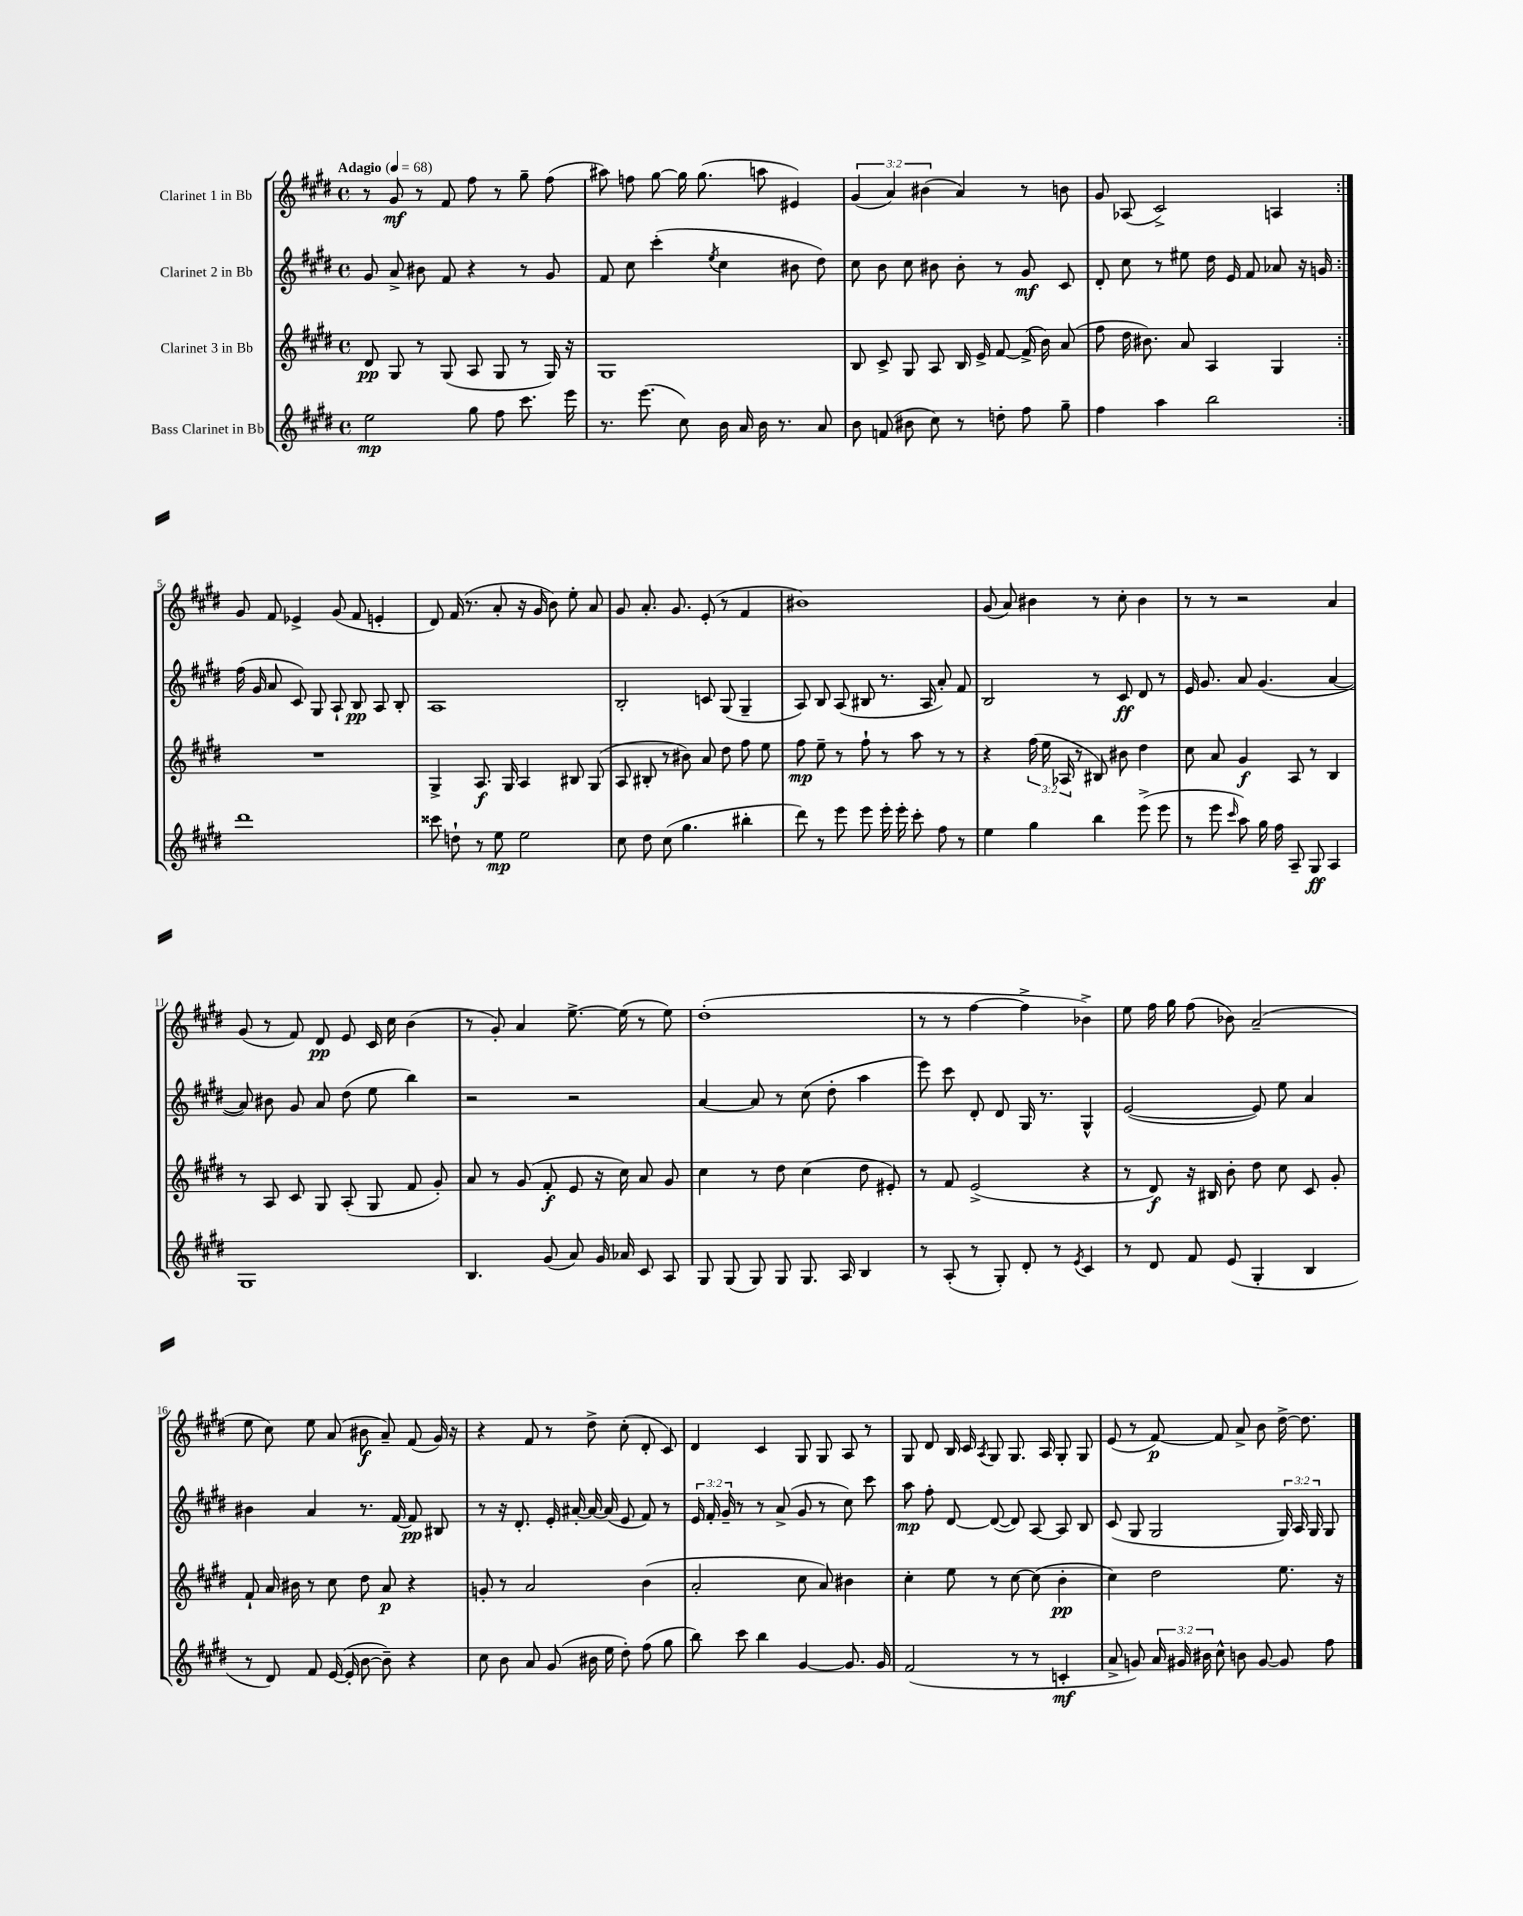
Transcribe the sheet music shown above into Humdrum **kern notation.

**kern	**kern	**kern	**kern
*staff4	*staff3	*staff2	*staff1
*clefG2	*clefG2	*clefG2	*clefG2
*k[f#c#g#d#]	*k[f#c#g#d#]	*k[f#c#g#d#]	*k[f#c#g#d#]
*M4/4	*M4/4	*M4/4	*M4/4
*met(c)	*met(c)	*met(c)	*met(c)
*MM68	*MM68	*MM68	*MM68
2ee	8d#	8g#	8r
.	8G#	8a^	8g#
.	8r	8b#	8r
.	(8G#	8f#	8f#
8gg#	8A	4r	8ff#
8ff#	8G#	.	8r
8.ccc#	8r	8r	8gg#~
.	16G#)	8g#	(8ff#
16eee	16r	.	.
=	=	=	=
8.r	1G#	8f#	8aa#)
.	.	8cc#	8ff
(8.eee	.	.	.
.	.	(4ccc#'	[8gg#
8cc#)	.	.	16gg#]
.	.	.	(8.gg#
.	.	8qee	.
16b	.	4cc#	.
16a	.	.	.
16b	.	.	8aa
8.r	.	.	.
.	.	8b#	4e#)
8a	.	8dd#)	.
=	=	=	=
8b	8B	8cc#	(6g#
(8f	8c#^	8b	.
.	.	.	6a)
8b#	8G#	8cc#	.
.	.	.	(6b#
8cc#)	8A	8b#	.
8r	16B	8b#'	4a)
.	16e^	.	.
8dd'	[8f#	8r	.
8ff#	(16f#^]	8g#	8r
.	16b)	.	.
8gg#~	(8a	8c#	8b
=	=	=	=
4ff#	8ff#	8d#'	8g#
.	16dd#	8cc#	(8A-
.	8.b#)	.	.
4aa	.	8r	2c#^)
.	8a	8ee#	.
2bb	4A	16dd#	.
.	.	16e	.
.	.	8f#	.
.	4G#	8a-	4A
.	.	16r	.
.	.	16g	.
=:|!	=:|!	=:|!	=:|!
1ddd#	1r	(16ff#	8g#
.	.	16g#	.
.	.	8a	8f#
.	.	8c#)	4e-^
.	.	8G#	.
.	.	8A`	(8g#
.	.	8B	8f#
.	.	8A	4e'
.	.	8B'	.
=	=	=	=
8ccc##	4G#^	1A	8d#)
8dd`	.	.	(16f#
.	.	.	8.r
8r	8.A	.	.
8ee	.	.	8a'
.	16G#	.	.
2ee	4A	.	16r
.	.	.	16g#
.	.	.	8b)
.	8B#	.	8ee'
.	(8G#	.	8a
=	=	=	=
8cc#	8A	2B'	8g#
8dd#	8B#'	.	8.a'
(8cc#	8r	.	.
.	.	.	8.g#
4.gg#	8b#)	.	.
.	8a	8c	(8e'
.	8dd#	(8G#	8r
4bb#'	8ff#	4G#~	4f#
.	8ee	.	.
=	=	=	=
8ddd#)	8ff#	8A)	1b#)
8r	8ee~	8B	.
8eee	8r	(8A	.
8eee	8ff#`	8B#	.
16eee'	8r	8.r	.
16eee'	.	.	.
8ccc#'	8aa	.	.
.	.	16A	.
8ff#	8r	8a')	.
8r	8r	8f#	.
=	=	=	=
4ee	4r	2B	(8g#
.	.	.	8a)
4gg#	(24ff#	.	4b#
.	24ee	.	.
.	24A-	.	.
.	8r	.	.
4bb	8B#)	8r	8r
.	8b#	8c#	8cc#'
(8eee^	4dd#	8d#	4b#
8eee	.	8r	.
=	=	=	=
8r	8cc#	16e	8r
.	.	8.g#	.
8eee	8a	.	8r
16qqccc#	.	.	.
8aa)	4g#	8a	2r
16gg#	.	(4.g#	.
16ff#	.	.	.
8A~	8A	.	.
8G#	8r	.	.
4A	4B	[4a	4a
=	=	=	=
1G#	8r	8a])	(8g#
.	8A	8b#	8r
.	8c#	8g#	8f#)
.	8G#	8a	8d#
.	(8A'	(8dd#	8e
.	8G#	8ee	16c#
.	.	.	16cc#
.	8f#	4bb)	(4b
.	8g#')	.	.
=	=	=	=
4.B	8a	2r	8r
.	8r	.	8g#')
.	(8g#	.	4a
(8g#	8f#'	.	.
8a)	8e	2r	[8.ee^
16g#	16r	.	.
16a-	16cc#)	.	(16ee]
8c#	8a	.	8r
8A	8g#	.	8ee)
=	=	=	=
8G#	4cc#	[4a	(1dd#'
(8G#	.	.	.
8G#)	8r	8a]	.
8G#	8dd#	8r	.
8.G#	(4cc#	(8cc#	.
.	.	8dd#'	.
16A	.	.	.
4B	8dd#	4aa	.
.	8e#')	.	.
=	=	=	=
8r	8r	8eee)	8r
(8A'	8f#	8ccc#	8r
8r	(2e^	8d#'	[4ff#
8G#')	.	8d#	.
8d#'	.	16G#	4ff#^]
.	.	8.r	.
8r	.	.	.
8qe	.	.	.
4c#	4r	4G#^^	4b-^)
=	=	=	=
8r	8r	([2e	8ee
8d#	8d#)	.	16ff#
.	.	.	16gg#
8f#	16r	.	(8ff#
.	16B#	.	.
(8e	8b'	.	8b-)
4G#'	8dd#	8e])	(2a~
.	8cc#	8ee	.
4B	8c#	4a	.
.	8g#'	.	.
=	=	=	=
8r	8f#`	4b#	8ee
8d#)	16a	.	8cc#)
.	16b#	.	.
8f#	8r	4a	8ee
([16e	8cc#	.	(8a
16e']	.	.	.
[8b	8dd#	8.r	8b#
8b~])	8a	.	8a~)
.	.	[16f#	.
4r	4r	8f#]	(8f#
.	.	8B#	16g#)
.	.	.	16r
=	=	=	=
8cc#	8g'	8r	4r
8b	8r	16r	.
.	.	8.d#'	.
8a	2a	.	8f#
(8g#	.	16e'	8r
.	.	[16a#'	.
16b#	.	16a#_	8dd#^
16ee	.	(16a#]	.
8dd#')	.	8e	(8cc#'
(8ff#	(4b	8f#)	8d#'
8gg#	.	8r	8c#)
=	=	=	=
8bb)	2a'	24e	4d#
.	.	24f#'	.
.	.	24g#~	.
8ccc#	.	8r	.
4bb	.	8r	4c#
.	.	(8a^	.
[4g#	8cc#	8g#	8G#
.	8a)	8r	8G#
8.g#]	4b#	8cc#)	8A
.	.	8ccc#	8r
16g#	.	.	.
=	=	=	=
(2f#	4cc#'	8aa	8G#
.	.	8ff#'	8d#
.	8ee	[8d#	16B
.	.	.	16c#
.	.	.	8qA
.	8r	(8d#_	8G#
8r	[8cc#	8d#])	8.G#
8r	(8cc#]	[8A	.
.	.	.	16A
4c'	4b'	8A]	8G#'
.	.	8B	8G#
=	=	=	=
8a^	4cc#)	(8c#	(8e
8g)	.	8G#	8r
24a	2dd#	2G#	[8f#)
24g#	.	.	.
24b#	.	.	.
8cc#^^	.	.	8f#]
8b	.	.	8a^
[8g#	.	.	8b
8g#]	8.ee	24G#)	[16dd#^
.	.	24A	.
.	.	.	8.dd#]
.	.	24G#	.
8ff#	.	8G#	.
.	16r	.	.
==	==	==	==
*-	*-	*-	*-
